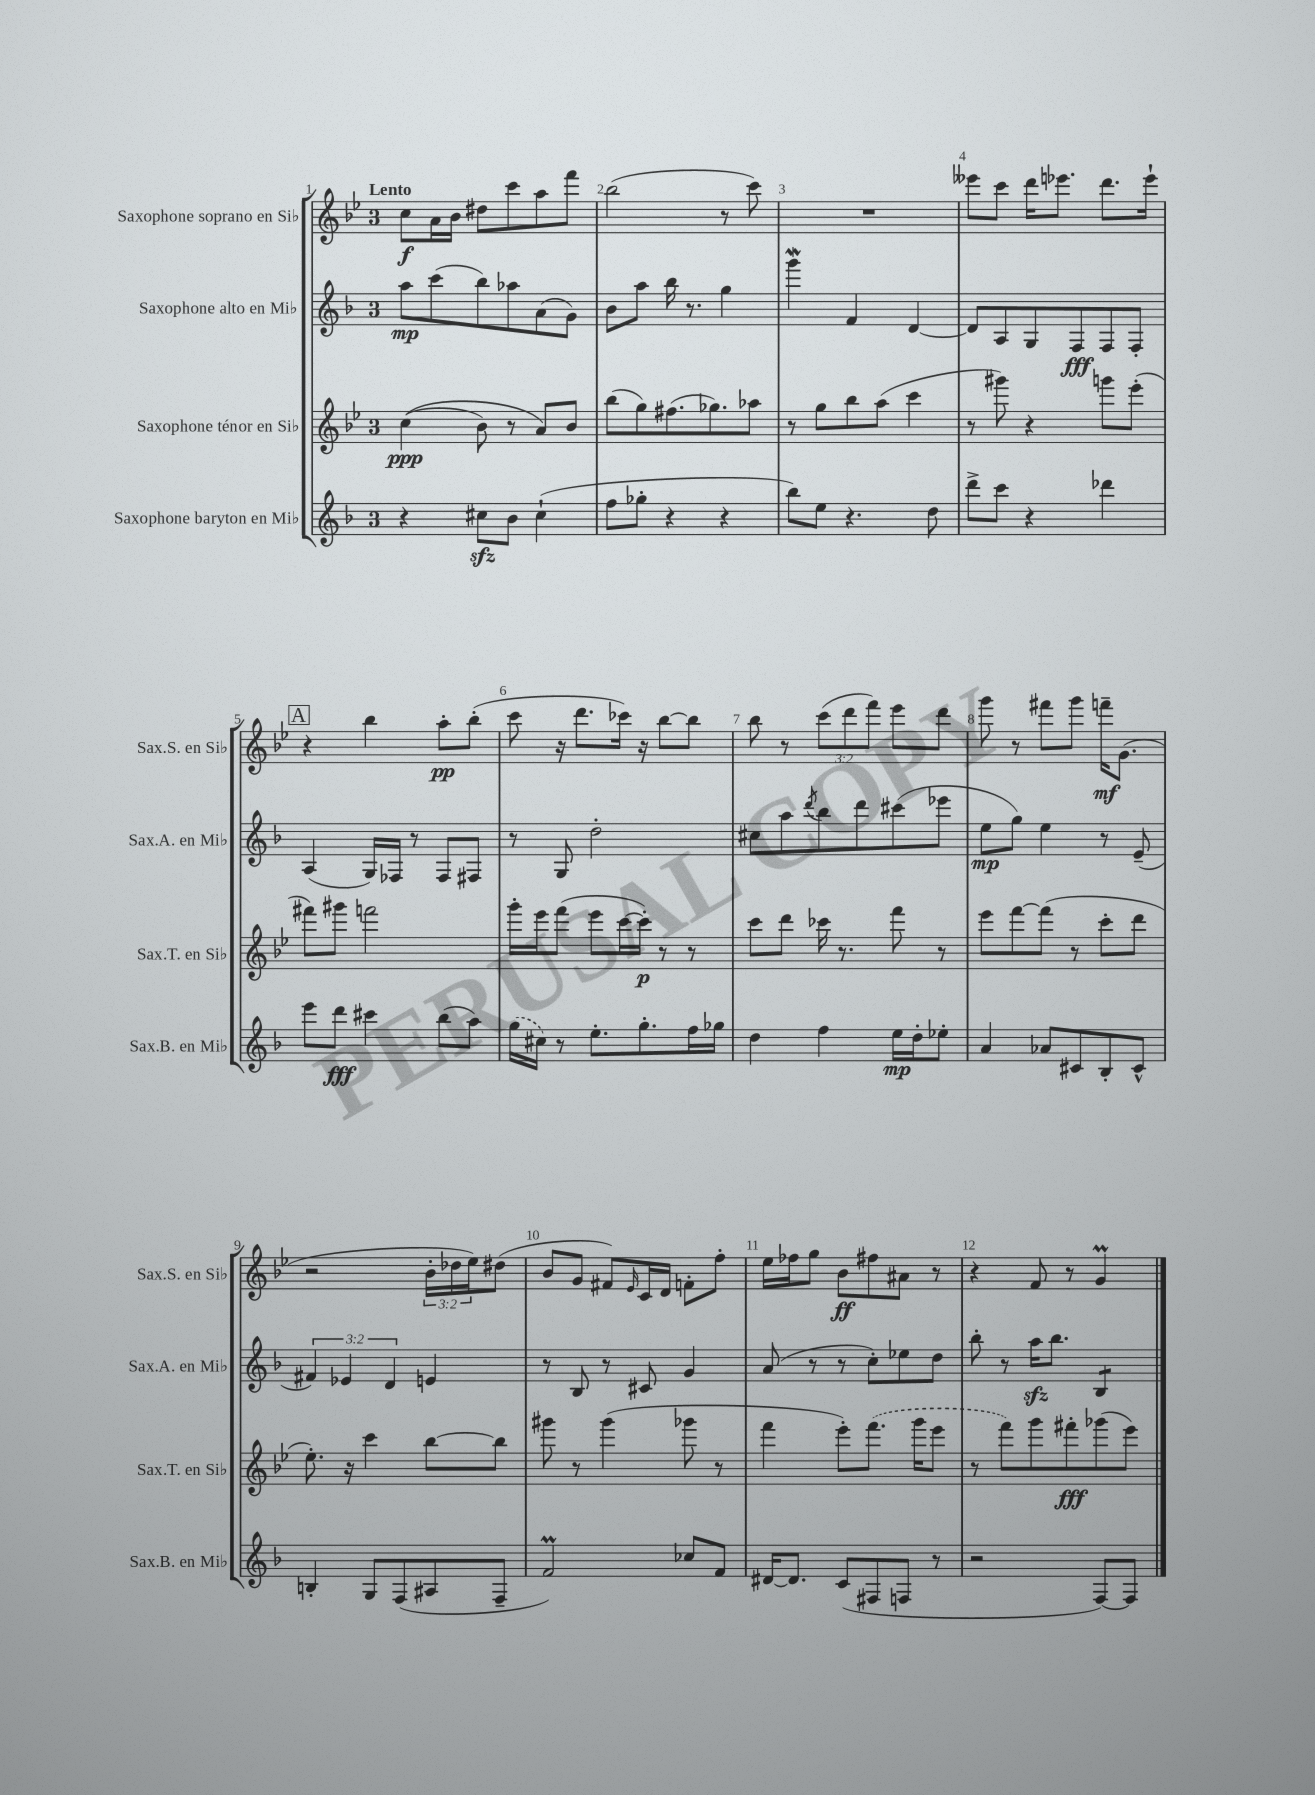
<<
\new StaffGroup <<
\new Staff = "s0" \with { instrumentName = "Saxophone soprano en Sib" shortInstrumentName = "Sax.S. en Sib" } {
    \clef treble \key bes \major \once \override Staff.TimeSignature.style = #'single-digit \time 3/4 \override Staff.TupletNumber.text = #tuplet-number::calc-fraction-text \tempo "Lento"
    c''8\f a'16 bes'16 dis''8 c'''8 a''8 f'''8 |
    bes''2( r8 c'''8) |
    R2. |
    eeses'''8 c'''8 d'''16 ees'''8. d'''8. ees'''16-! |
    \mark \markup { \box "A" } r4 bes''4 a''8-.\pp bes''8-.( |
    c'''8 r16 d'''8. ces'''16) r16 bes''8~ bes''8 |
    bes''8 r8 \tuplet 3/2 { c'''8( d'''8 f'''8) } ees'''8 d'''8 |
    g'''8 r8 fis'''8 g'''8 f'''16--\mf g'8.( |
    r2 \tuplet 3/2 { bes'16-. des''16 ees''16) } dis''8( |
    bes'8 g'8 fis'8) \grace { ees'16 } c'16 d'16 f'8-. f''8-. |
    ees''16 fes''16 g''8 bes'8\ff fis''8 ais'8 r8 |
    r4 f'8 r8 g'4\prall \bar "|." |
}
\new Staff = "s1" \with { instrumentName = "Saxophone alto en Mib" shortInstrumentName = "Sax.A. en Mib" } {
    \clef treble \key f \major \once \override Staff.TimeSignature.style = #'single-digit \time 3/4 \override Staff.TupletNumber.text = #tuplet-number::calc-fraction-text
    a''8\mp c'''8( bes''8) aes''8 a'8( g'8) |
    bes'8 a''8 bes''16 r8. g''4 |
    g'''4\mordent f'4 d'4~ |
    d'8 a8 g8 f8\fff f8 f8-. |
    \mark \markup { \box "A" } a4( g16) fes16 r8 fes8 fis8 |
    r8 g8 d''2-. |
    cis''8 a''8 \acciaccatura { d'''8 } bes''8 d'''8 cis'''8( ees'''8 |
    e''8\mp g''8) e''4 r8 e'8--( |
    \tuplet 3/2 { fis'4) ees'4 d'4 } e'4 |
    r8 bes8 r8 cis'8 g'4 |
    a'8( r8 r8 c''8-.) ees''8 d''8 |
    bes''8-. r8 a''16\sfz bes''8. bes4:8 \bar "|." |
}
\new Staff = "s2" \with { instrumentName = "Saxophone ténor en Sib" shortInstrumentName = "Sax.T. en Sib" } {
    \clef treble \key bes \major \once \override Staff.TimeSignature.style = #'single-digit \time 3/4
    c''4\ppp(\( bes'8) r8 a'8\) bes'8 |
    bes''8( g''8) fis''8.( ges''8.) aes''8 |
    r8 g''8 bes''8 a''8( c'''4 |
    r8 gis'''8) r4 g'''8 ees'''8-.( |
    \mark \markup { \box "A" } fis'''8) gis'''8 f'''2 |
    g'''16-. ees'''16 f'''8( ees'''8 c'''16~ c'''16-.\p) r8 r8 |
    c'''8 d'''8 ces'''16 r8. f'''8 r8 |
    ees'''8 f'''8~ f'''8( r8 c'''8-. d'''8 |
    ees''8.-.) r16 c'''4 bes''8~ bes''8 |
    gis'''8 r8 gis'''4( ges'''8 r8 |
    f'''4 ees'''8-.) \once \slurDashed f'''8.( g'''16 ees'''8 |
    r8 f'''8) g'''8 fis'''8-.\fff ges'''8( ees'''8) \bar "|." |
}
\new Staff = "s3" \with { instrumentName = "Saxophone baryton en Mib" shortInstrumentName = "Sax.B. en Mib" } {
    \clef treble \key f \major \once \override Staff.TimeSignature.style = #'single-digit \time 3/4
    r4 cis''8\sfz bes'8 cis''4-!( |
    f''8 ges''8-. r4 r4 |
    bes''8) e''8 r4. d''8 |
    d'''8-> c'''8 r4 des'''4 |
    \mark \markup { \box "A" } e'''8 d'''8\fff cis'''4 bes''8( a''8) |
    \once \slurDashed g''16( cis''16) r8 e''8.-. g''8.-. f''16 ges''16 |
    d''4 f''4 e''16\mp d''16-. ees''8-. |
    a'4 aes'8 cis'8 bes8-. cis'8-^ |
    b4-. g8 f8( ais8 f8-- |
    f'2\prall) ces''8 f'8 |
    dis'16~ dis'8. c'8( fis8 f8 r8 |
    r2 f8~) f8 \bar "|." |
}
>>
>>
\layout { \context { \Score \override BarNumber.break-visibility = ##(#f #t #t) barNumberVisibility = #all-bar-numbers-visible } }
